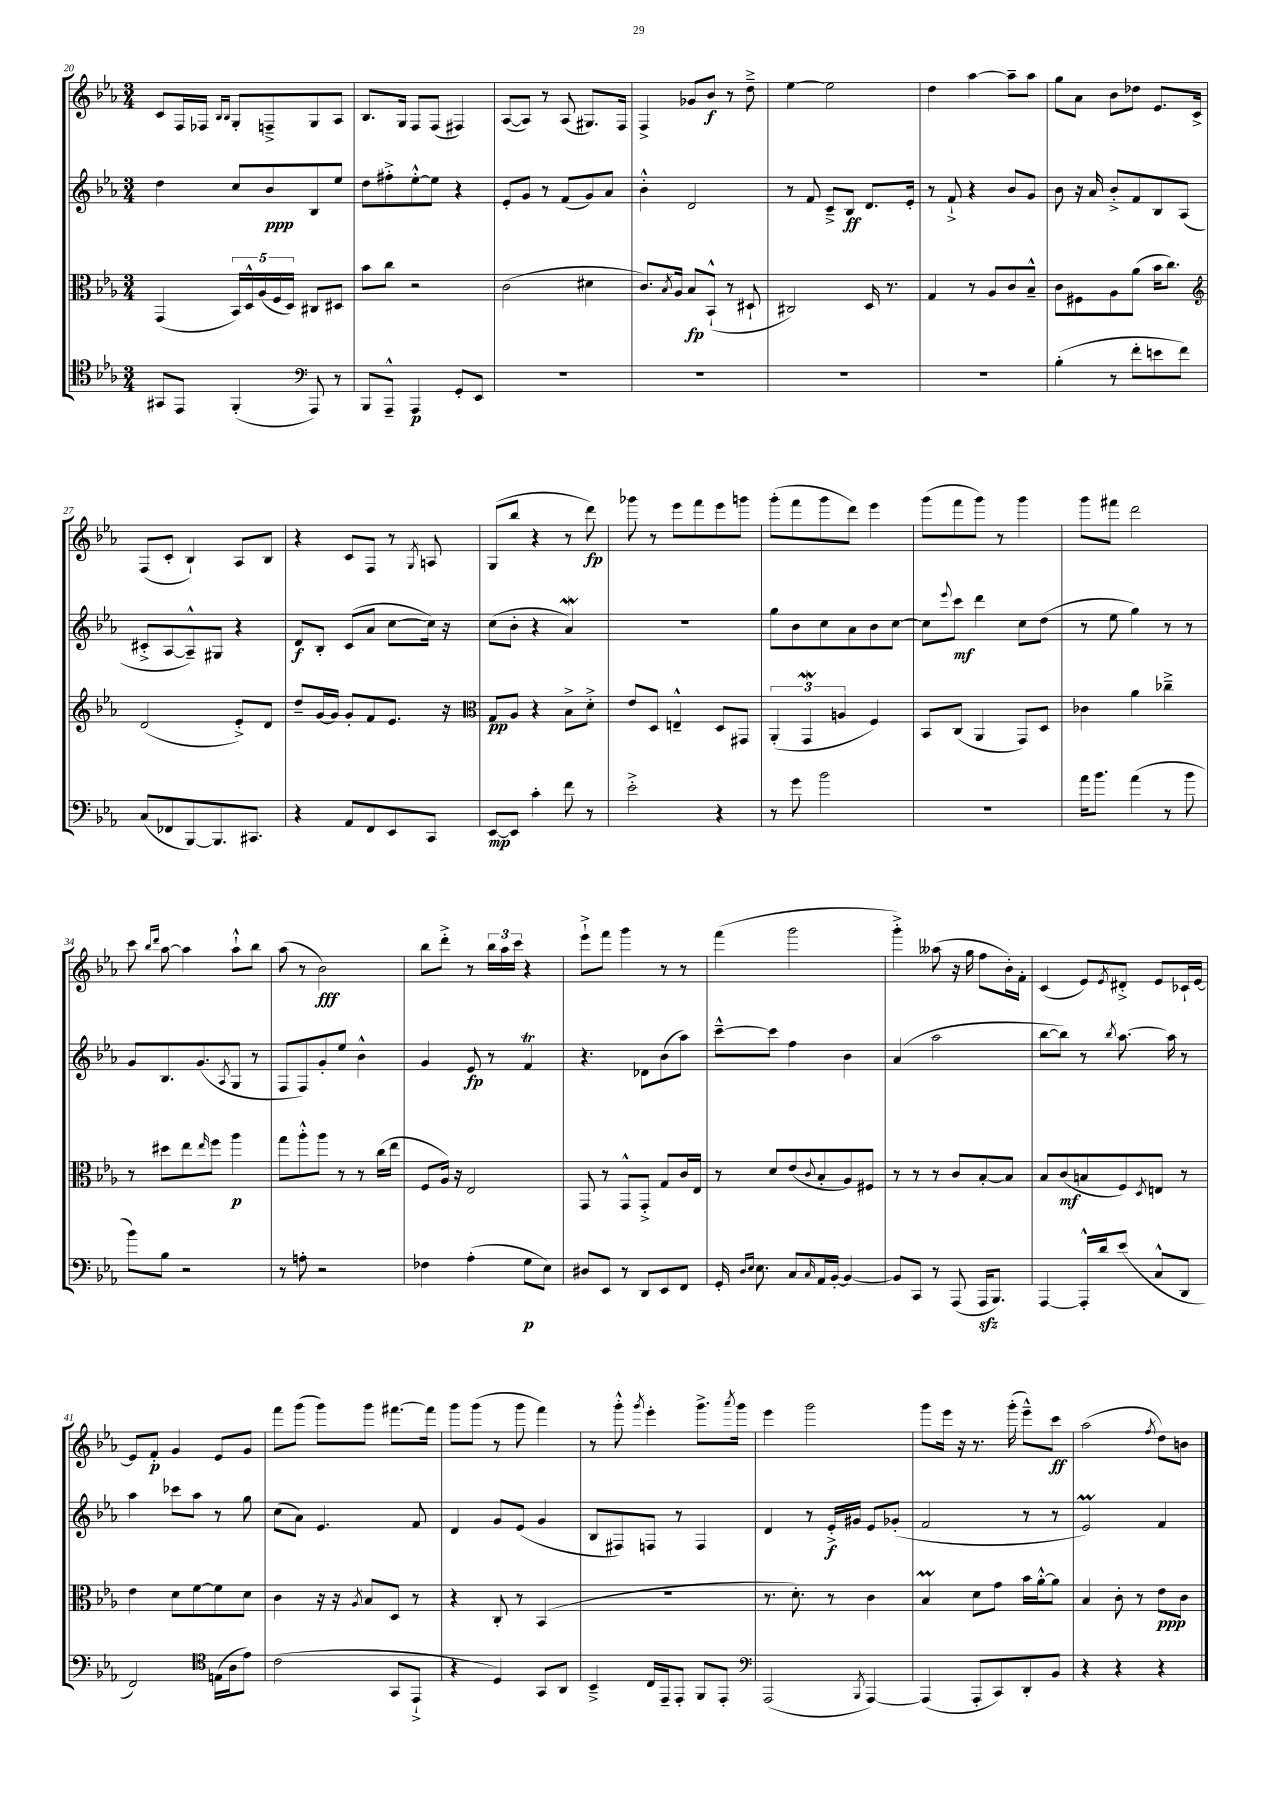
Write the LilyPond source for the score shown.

<<
\new StaffGroup <<
\new Staff = "s0" {
    \clef treble \key ees \major \numericTimeSignature \time 3/4
    c'8 f16 fes16 \grace { bes16 bes16 } g8-. f8---> g8 aes8 |
    bes8. g16 f8 f8( fis4) |
    aes8~( aes8) r8 aes8( gis8.) f16 |
    f4-> ges'8 bes'8\f r8 d''8---> |
    ees''4~ ees''2 |
    d''4 aes''4~ aes''8-- aes''8 |
    g''8 aes'8 bes'8 des''8 ees'8. c'16-> |
    f8( c'8-. bes4-!) aes8 bes8 |
    r4 c'8 f8 r8 \acciaccatura { g8 } a8 |
    g8( bes''8 r4 r8 d'''8\fp) |
    ges'''8 r8 ees'''8 f'''8 ees'''8 g'''8 |
    g'''8-.( f'''8 g'''8 d'''8) ees'''4 |
    g'''8( f'''8 g'''8) r8 g'''4 |
    g'''8 fis'''8 d'''2 |
    c'''8 \grace { bes''16 d'''16 } aes''8~ aes''4 aes''8-!-^ bes''8 |
    aes''8( r8 bes'2\fff) |
    bes''8 d'''8-.-> r8 \tuplet 3/2 { bes''16 aes''16 c'''16 } r4 |
    ees'''8-!-> f'''8 g'''4 r8 r8 |
    f'''4( g'''2 |
    g'''4-.->) aeses''8( r16 g''16 f''8 bes'16-.) f'16-. |
    c'4( ees'8) \acciaccatura { ees'8 } dis'8-.-> ees'8 ces'16-! ees'16~ |
    ees'8 f'8-.\p g'4 ees'8 g'8 |
    f'''8 g'''8( g'''8) g'''8 fis'''8.~ fis'''16 |
    g'''8 g'''8( r8 g'''8 f'''4) |
    r8 g'''8-.-^ \acciaccatura { g'''8 } ees'''4-. g'''8.-> \acciaccatura { aes'''8 } g'''16 |
    ees'''4 g'''2 |
    g'''8 ees'''16 r16 r8. g'''16-.( ees'''8---^) c'''8\ff |
    aes''2( \acciaccatura { f''8 } d''8) b'8 \bar "|." |
}
\new Staff = "s1" {
    \clef treble \key ees \major \numericTimeSignature \time 3/4
    d''4 c''8 bes'8\ppp bes8 ees''8 |
    d''8 fis''8-.-> ees''8~-.-^ ees''8 r4 |
    ees'8-. g'8 r8 f'8( g'8) aes'8 |
    bes'4-.-^ d'2 |
    r8 f'8 c'8---> bes8\ff d'8. ees'16-. |
    r8 f'8-!-> r4 bes'8 g'8 |
    bes'8 r16 aes'16 bes'8-.-> f'8 bes8 aes8( |
    cis'8-.-> aes8~ aes8---^) gis8 r4 |
    d'8\f bes8-. c'8( aes'8 c''8~ c''16) r16 |
    c''8( bes'8-. r4 aes'4\mordent) |
    R2. |
    g''8 bes'8 c''8 aes'8 bes'8 c''8~ |
    c''8 \appoggiatura { ees'''8 } c'''8\mf d'''4 c''8 d''8( |
    r8 ees''8 g''4) r8 r8 |
    g'8 bes8. g'8.( \acciaccatura { aes8 } g8 r8 |
    f8 f8) g'8-. ees''8 bes'4-^ |
    g'4 ees'8\fp r8 f'4\trill |
    r4. des'8 bes'8( aes''8) |
    c'''8~---^ c'''8 f''4 bes'4 |
    aes'4( aes''2 |
    bes''8~ bes''8) r8 \acciaccatura { bes''8 } aes''8.~ aes''16 r8 |
    aes''4 ces'''8 aes''8 r8 g''8 |
    c''8( aes'8) ees'4. f'8 |
    d'4 g'8 ees'8( g'4 |
    bes8 fis8) f8 r8 f4 |
    d'4 r8 ees'16-.->\f gis'16 ees'8 ges'8-.( |
    f'2 r8 r8 |
    ees'2\prall) f'4 \bar "|." |
}
\new Staff = "s2" {
    \clef alto \key ees \major \numericTimeSignature \time 3/4
    g,4( \tuplet 5/4 { bes,16) d16-^ aes16( f16 d16) } cis8 dis8 |
    bes'8 c''8 r2 |
    c'2( dis'4 |
    c'8.) \acciaccatura { bes8 } aes16 bes8\fp bes,8-!-^( r8 dis8-! |
    cis2) d16 r8. |
    g4 r8 aes8 c'8 bes8---^ |
    c'8 fis8 aes8 aes'8( bes'16 c''8.) |
    \clef treble d'2( ees'8-.->) d'8 |
    d''8-- g'16~ g'16 g'8-. f'8 ees'8. r16 |
    \clef alto g8\pp aes8 r4 bes8-> d'8-.-> |
    ees'8 d8 e4---^ d8 gis,8 |
    \tuplet 3/2 { aes,4-.( g,4\mordent a4 } f4) |
    bes,8 c8( aes,4 g,8) d8 |
    ces'4 aes'4 ces''4---> |
    r8 dis''8 ees''8 \grace { ees''16 } f''8 aes''4\p |
    g''8 aes''8-.-^ aes''8 r8 r8 c''16( ees''16 |
    f8 aes16) r16 ees2 |
    g,8 r8 g,8-^ g,8-.-> g8 c'16 ees16 |
    r8 d'8 ees'8( \appoggiatura { c'8 } bes8-. aes8) fis8 |
    r8 r8 r8 c'8 bes8~-. bes8 |
    bes8 c'8\mf( b8 f8) \acciaccatura { d8 } e8 r8 |
    ees'4 d'8 f'8~ f'8 d'8 |
    c'4 r16 r16 \acciaccatura { aes8 } bes8 d8 r8 |
    r4 c8-. r8 bes,4( |
    R2. |
    r8. d'8.-.) r8 c'4 |
    bes4\prall d'8 g'8 bes'16 aes'16~-.-^ aes'8 |
    bes4 c'8-. r8 ees'8\ppp c'8 \bar "|." |
}
\new Staff = "s3" {
    \clef tenor \key ees \major \numericTimeSignature \time 3/4
    gis,8 ees,8 f,4-.( \clef bass aes,,8) r8 |
    bes,,8 aes,,8---^ aes,,4\p g,8-. ees,8 |
    R2. |
    R2. |
    R2. |
    R2. |
    bes4-.( r8 f'8-. e'8 f'8) |
    c8( fes,8 bes,,8~) bes,,8. cis,8. |
    r4 aes,8 f,8 ees,8 c,8 |
    ees,8~\mp ees,8 c'4-. f'8 r8 |
    ees'2-.-> r4 |
    r8 g'8 bes'2 |
    R2. |
    aes'16 bes'8. aes'4( r8 bes'8 |
    bes'8) bes8 r2 |
    r8 a8-. r2 |
    fes4 aes4-.( g8\p ees8) |
    dis8 ees,8 r8 d,8 ees,8 f,8 |
    g,16-. \grace { d16 ees16 } ees8. c8 \grace { c16 } aes,16 bes,16~-. bes,4~ |
    bes,8 c,8 r8 aes,,8( aes,,16\sfz bes,,8.) |
    aes,,4~ aes,,16-.-^ d'16 ees'8( c8-^ d,8 |
    f,2) \clef tenor e16( aes16 ees'8) |
    c'2( g,8 ees,8-!-> |
    r4 d4) g,8 aes,8 |
    bes,4---> c16 ees,16-- ees,8-. f,8 ees,8-. |
    \clef bass aes,,2( \acciaccatura { bes,,8 } aes,,4~) |
    aes,,4( aes,,8-. c,8) d,8-. bes,8 |
    r4 r4 r4 \bar "|." |
}
>>
>>
\layout { \context { \Score currentBarNumber = #20 } }
